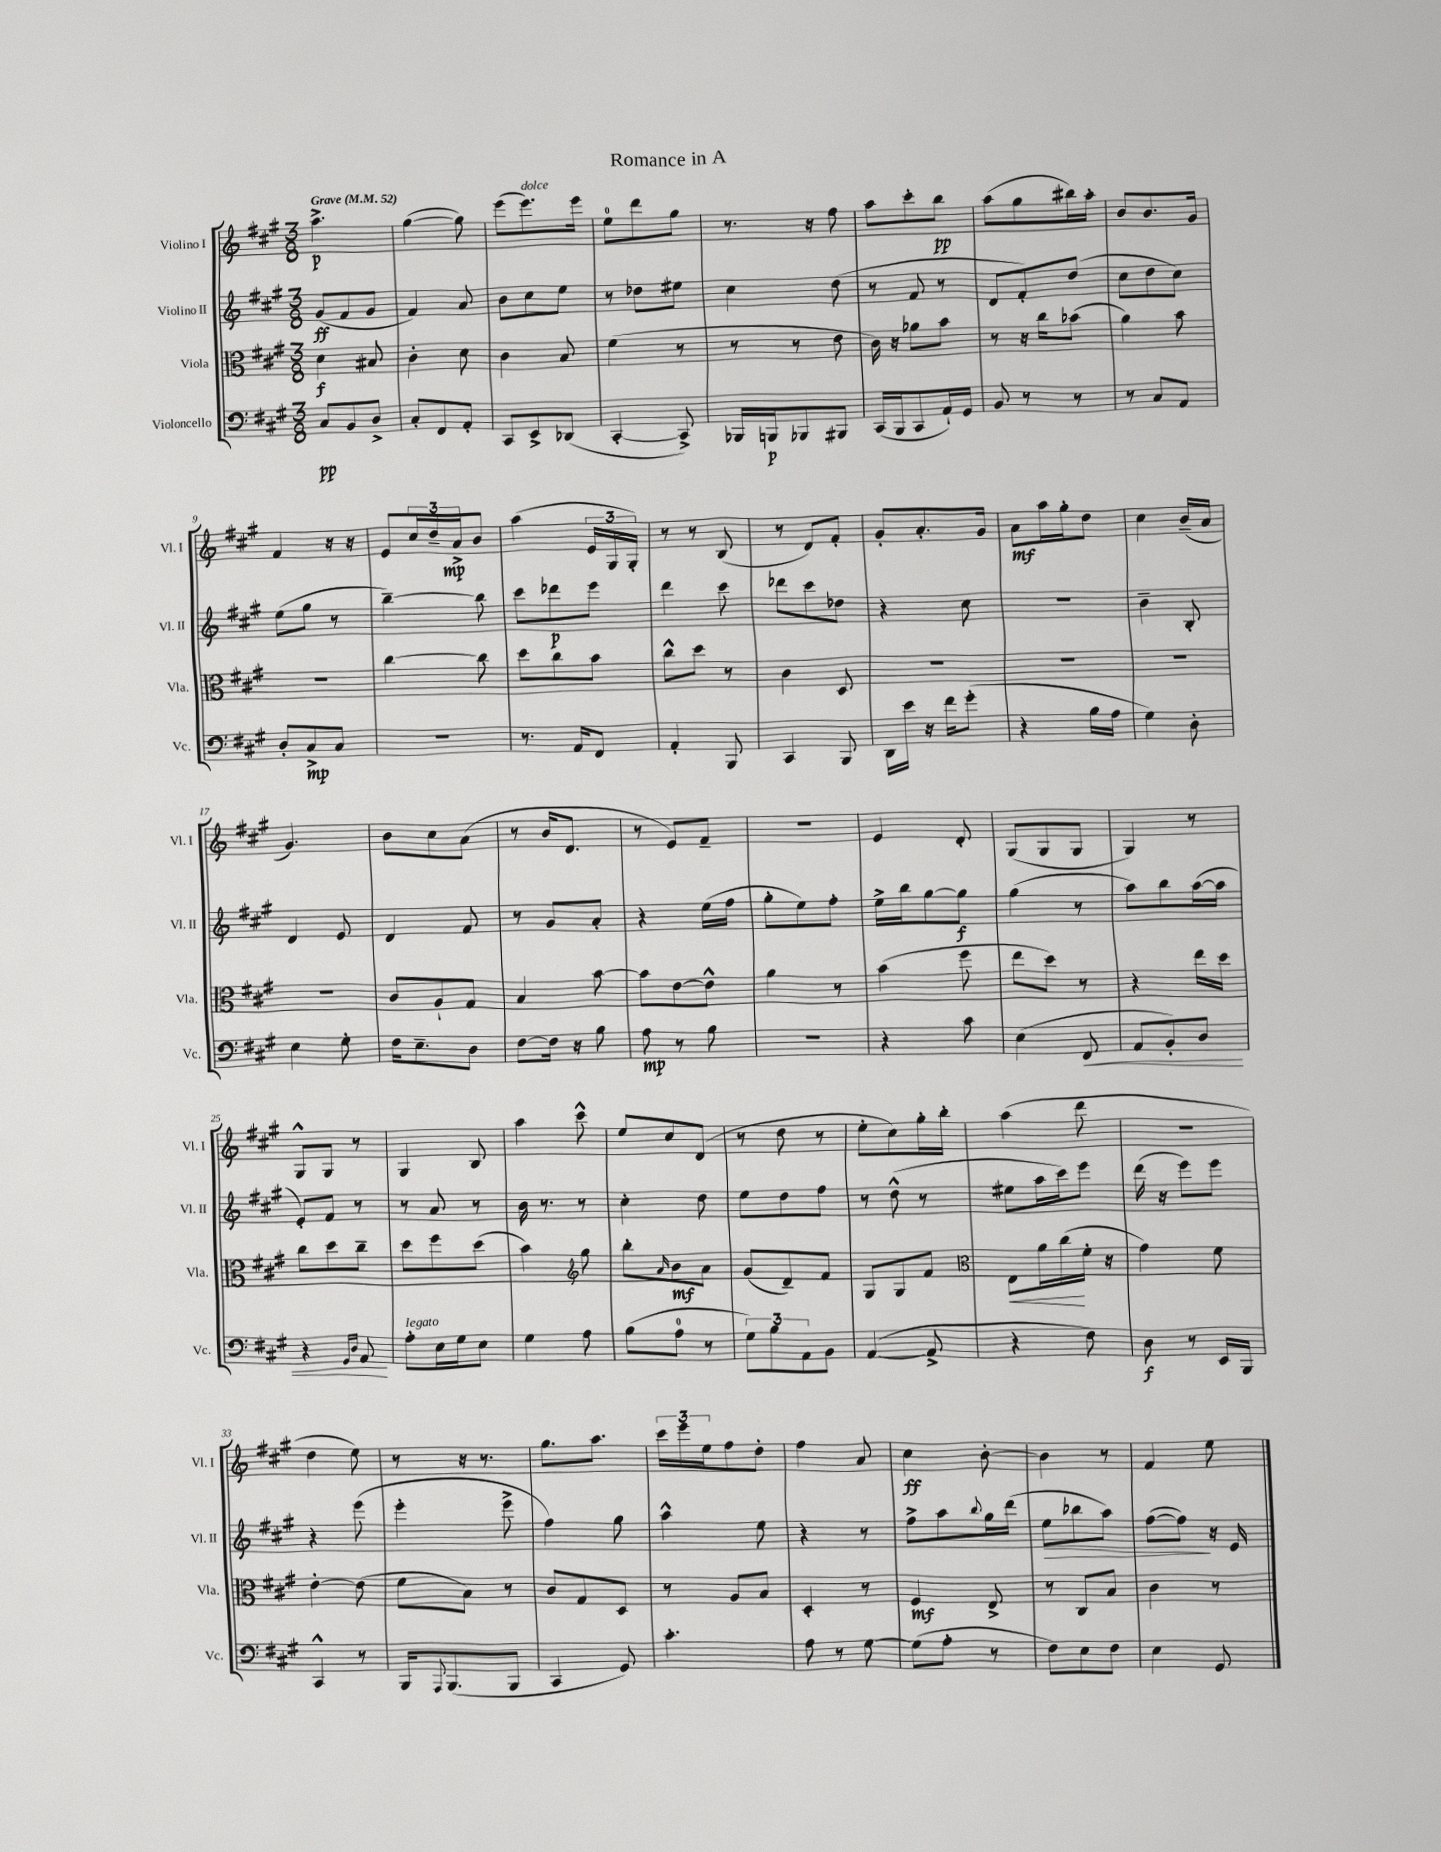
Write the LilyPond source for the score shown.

\header { title = "Romance in A" }
<<
\new StaffGroup <<
\new Staff = "s0" \with { instrumentName = "Violino I" shortInstrumentName = "Vl. I" } {
    \clef treble \key a \major \numericTimeSignature \time 3/8 \tempo "Grave" 4 = 52
    a''4.->\p |
    gis''4~( gis''8) |
    e'''8( e'''8.^\markup { \italic "dolce" }) e'''16 |
    e''8-0 d'''8 gis''8 |
    r8. r16 fis''8 |
    a''8 cis'''8-. b''8\pp |
    a''8( gis''8 bis''16) a''16-. |
    b'8 b'8. gis'16 |
    fis'4 r16 r16 |
    e'8 \tuplet 3/2 { cis''16 d''16-- a'16->\mp } b'8 |
    a''4( \tuplet 3/2 { e'16 gis16 gis16-.) } |
    r8 r8 b8( |
    r8 d'8) fis'8-. |
    gis'8-. a'8.-. gis'16 |
    a'8\mf a''16 gis''16-. d''8 |
    cis''4 b'16--( a'16 |
    gis'4.) |
    b'8 cis''8 a'8( |
    r8 b'16 d'8. |
    r8 e'8) fis'8-- |
    R4. |
    e'4 d'8-. |
    gis8( gis8 gis8 |
    gis4) r8 |
    gis8-^ gis8 r8 |
    gis4 b8 |
    a''4 cis'''8-^ |
    e''8 cis''8 d'8( |
    r8 d''8 r8 |
    e''8-. cis''8) gis''16-. b''16-. |
    a''4( d'''8 |
    R4. |
    d''4 e''8) |
    r8 r16 r8. |
    gis''8. a''8. |
    \tuplet 3/2 { cis'''16 e'''16 e''16 } fis''8 d''8-. |
    fis''4 a'8 |
    cis''4\ff b'8~-. |
    b'4 r8 |
    fis'4 e''8 \bar "|." |
}
\new Staff = "s1" \with { instrumentName = "Violino II" shortInstrumentName = "Vl. II" } {
    \clef treble \key a \major \numericTimeSignature \time 3/8
    gis'8\ff( fis'8 gis'8 |
    fis'4) a'8 |
    b'8 cis''8 e''8 |
    r8 des''8 eis''8 |
    cis''4 d''8( |
    r8 fis'8 r8 |
    d'8 fis'8-.) d''8( |
    cis''8 d''8 cis''8) |
    e''8( gis''8 r8 |
    b''4~--) b''8 |
    cis'''8 des'''8\p e'''8 |
    d'''4 cis'''8 |
    des'''8 cis'''8 des''8 |
    r4 cis''8 |
    R4. |
    b'4-- b8-. |
    d'4 e'8 |
    d'4 fis'8 |
    r8 gis'8 a'8-. |
    r4 e''16( fis''16 |
    gis''8-. e''8) fis''8-. |
    e''16-> b''16 gis''8~ gis''8\f |
    gis''4( r8 |
    a''8) b''8 a''16~( a''16 |
    e'8-.) fis'8 r8 |
    r8 a'8 r8 |
    b'16 r8. r8 |
    cis''4-. d''8 |
    e''8 d''8 fis''8 |
    r8 d''8-^( r8 |
    eis''8 a''16 cis'''16) e'''8 |
    d'''16( r16 e'''8) e'''8 |
    r4 e'''8( |
    e'''4-. e'''8-> |
    fis''4) gis''8 |
    a''4-^ e''8 |
    r4 r8 |
    fis''8-> a''8 \appoggiatura { b''8 } gis''16 d'''16( |
    e''8\> bes''8 a''8) |
    fis''8~( fis''8\!) r16 e'16 \bar "|." |
}
\new Staff = "s2" \with { instrumentName = "Viola" shortInstrumentName = "Vla." } {
    \clef alto \key a \major \numericTimeSignature \time 3/8
    d'4\f bis8 |
    cis'4-. d'8 |
    cis'4 b8 |
    fis'4( r8 |
    r8 r8 e'8 |
    cis'16) r16 aes'8 b'8 |
    r8 r16 cis''16 bes'8( |
    a'4) b'8 |
    R4. |
    cis''4~ cis''8 |
    d''8 cis''8 b'8 |
    cis''8-^ d''8 r8 |
    cis'4 d8 |
    R4. |
    R4. |
    R4. |
    R4. |
    cis'8 a8-! gis8 |
    b4 b'8~ |
    b'8 e'8~ e'8-^ |
    a'4 r8 |
    b'4( fis''8 |
    e''8 d''8) r8 |
    r4 e''16 d''16 |
    cis''8 d''8 cis''8-- |
    d''8 fis''8 d''8( |
    b'4) \clef treble gis''8 |
    b''8-. \grace { a'16 } b'8\mf a'8 |
    gis'8( d'8--) fis'8 |
    gis8 gis8 fis'8 |
    \clef alto e8\< a'16 cis''16\!( fis'16-. r16 |
    gis'4) fis'8 |
    e'4~-. e'8( |
    fis'8 b8) r8 |
    cis'8 gis8 d8 |
    r8 a8 b8 |
    d4-. r8 |
    fis4\mf e8-> |
    r8 cis8 b8 |
    cis'4 r8 \bar "|." |
}
\new Staff = "s3" \with { instrumentName = "Violoncello" shortInstrumentName = "Vc." } {
    \clef bass \key a \major \numericTimeSignature \time 3/8
    cis8\pp b,8 d8-> |
    cis8-. fis,8 a,8-. |
    cis,8 e,8-> des,8( |
    cis,4~-. cis,8->) |
    bes,,16 b,,16\p bes,,8 bis,,8 |
    cis,16( b,,16 cis,8 a,16-!) gis,16 |
    b,8 r8 r8 |
    r8 cis8 a,8 |
    d8-. cis8->\mp cis8 |
    R4. |
    r8. a,16 fis,8 |
    a,4-. b,,8 |
    cis,4 b,,8 |
    d,16 e'16 r16 fis'16 gis'8-.( |
    r4 b16 a16 |
    gis4) d8-. |
    e4 gis8-. |
    fis16 e8.-- d8 |
    fis8~ fis16 r16 b8 |
    a8\mp r8 b8 |
    r4. |
    r4 cis'8 |
    e4( fis,8\< |
    a,8 b,8-.) d8 |
    r4 \grace { gis,16 d16 } a,8\! |
    a8-.^\markup { \italic "legato" } e16 gis16 e8 |
    gis4 a8 |
    b8( a8-0 r8 |
    \tuplet 3/2 { gis8) b8 a,8 } b,8 |
    a,4~( a,8-> |
    r4 fis8) |
    d8\f r8 e,16 b,,16 |
    cis,4-^ r8 |
    b,,16 \appoggiatura { a,,8 } b,,8.( b,,8 |
    cis,4 gis,8) |
    cis'4.-. |
    a8 r8 gis8~ |
    gis8( a8-. r8 |
    fis8) e8 fis8 |
    e4 gis,8 \bar "|." |
}
>>
>>
